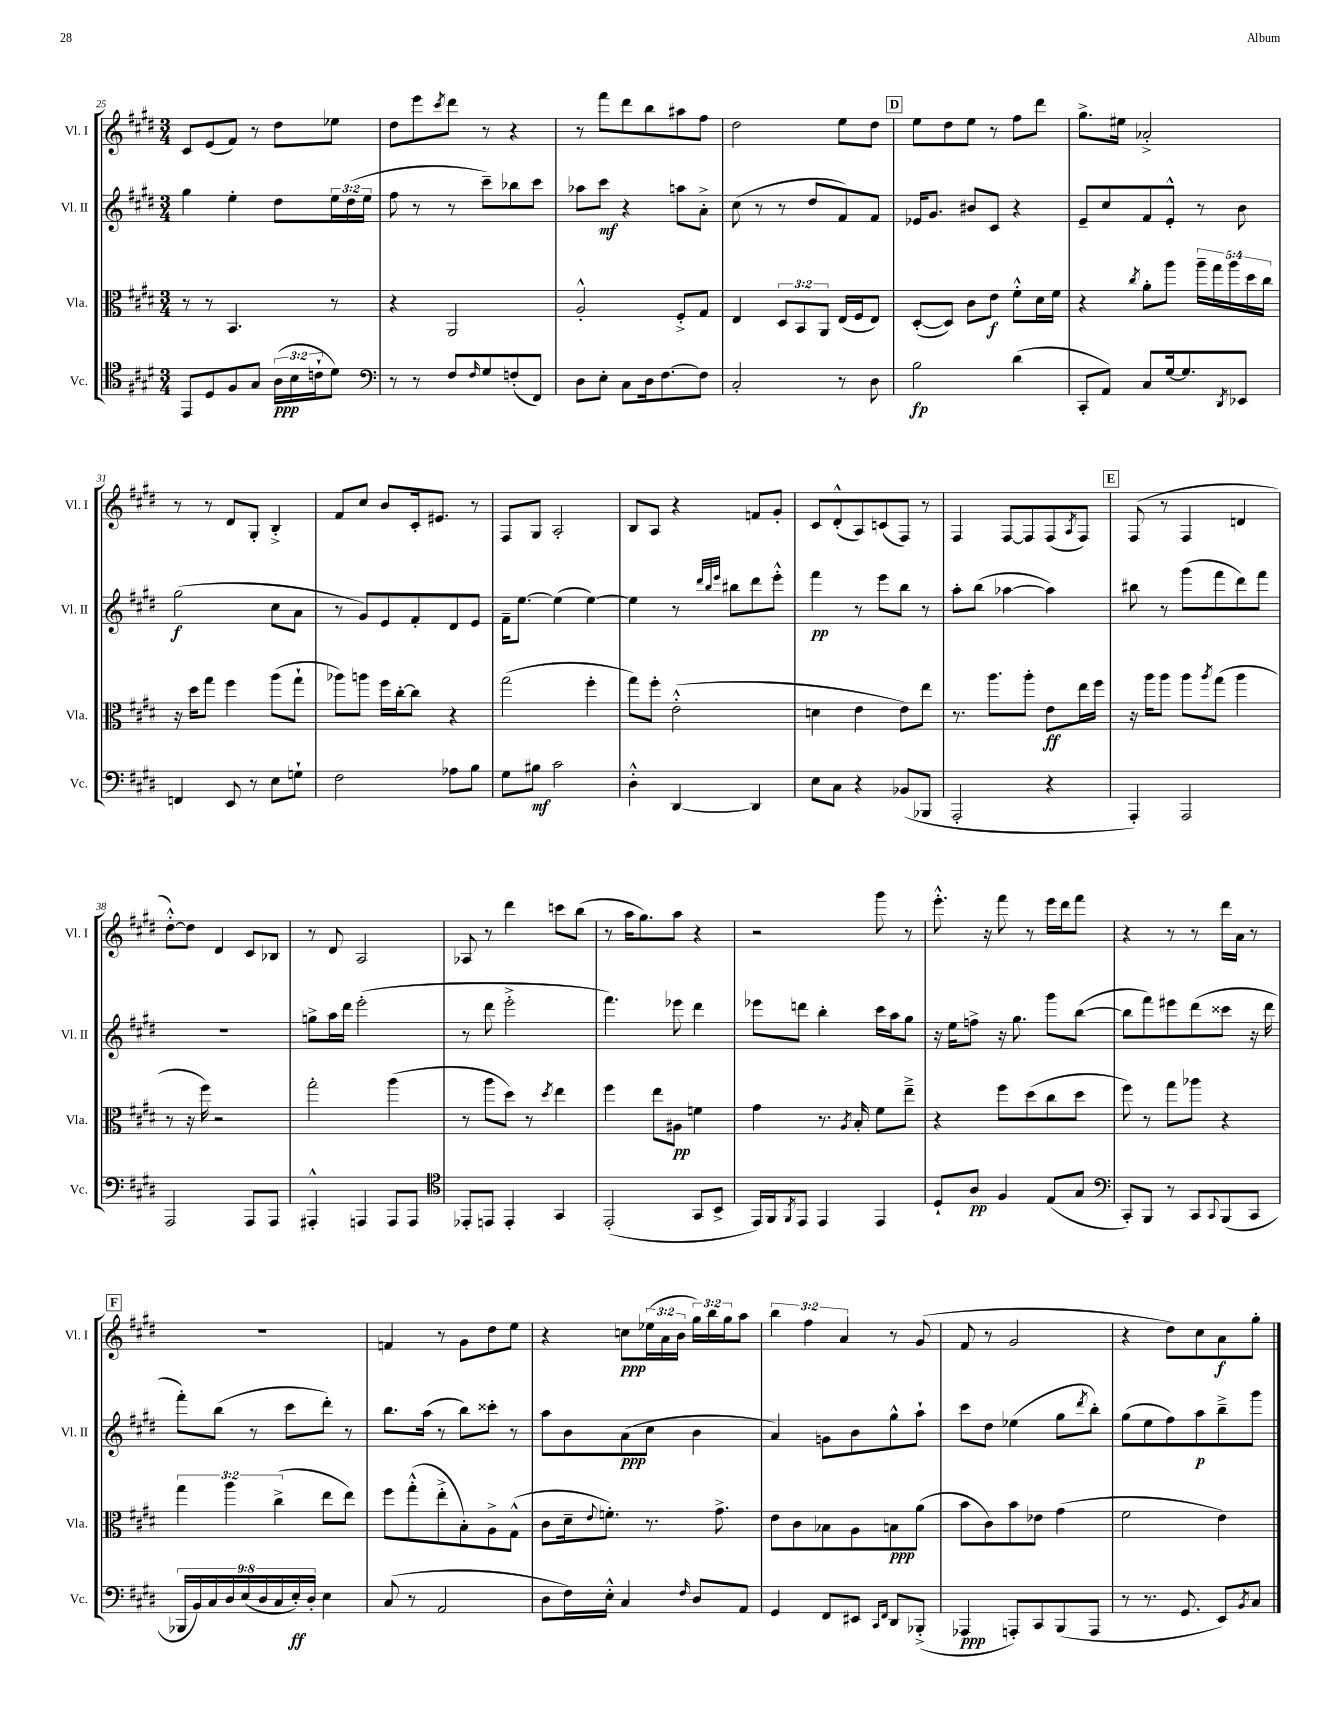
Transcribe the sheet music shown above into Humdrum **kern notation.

**kern	**dynam	**kern	**dynam	**kern	**dynam	**kern	**dynam
*part4	*part4	*part3	*part3	*part2	*part2	*part1	*part1
*staff4	*staff4	*staff3	*staff3	*staff2	*staff2	*staff1	*staff1
*I"Vc.	*	*I"Vla.	*	*I"Vl. II	*	*I"Vl. I	*
*I'Vc.	*	*I'Vla.	*	*I'Vl. II	*	*I'Vl. I	*
*clefC4	*	*clefC3	*	*clefG2	*	*clefG2	*
*k[f#c#g#d#]	*	*k[f#c#g#d#]	*	*k[f#c#g#d#]	*	*k[f#c#g#d#]	*
*M3/4	*	*M3/4	*	*M3/4	*	*M3/4	*
=25	=25	=25	=25	=25	=25	=25	=25
8EE/L	.	8r	.	4gg#\	.	8c#/L	.
8D#/	.	8r	.	.	.	(8e/	.
8F#/	.	4.BB/	.	4ee'\	.	8f#/J)	.
8G#/J	.	.	.	.	.	8r	.
(24A\LL	ppp	.	.	8dd#\L	.	8dd#\L	.
24B\	.	.	.	.	.	.	.
24cn`\J	.	.	.	.	.	.	.
8d#\J)	.	8r	.	24ee\L	.	8ee-X\J	.
.	.	.	.	(24dd#\	.	.	.
.	.	.	.	24ee\JJ	.	.	.
=26	=26	=26	=26	=26	=26	=26	=26
*clefF4	*	*	*	*	*	*	*
8r	.	4r	.	8ff#\	.	8dd#\L	.
8r	.	.	.	8r	.	8eee\	.
.	.	.	.	.	.	8qccc#/	.
8F#/L	.	2AA/	.	8r	.	8ddd#\J	.
16qqF#/	.	.	.	.	.	.	.
8G#/	.	.	.	8ccc#~\L)	.	8r	.
(8Fn'/	.	.	.	8bb-X\	.	4r	.
8FF#/J)	.	.	.	8ccc#\J	.	.	.
=27	=27	=27	=27	=27	=27	=27	=27
8D#\L	.	2A'^^/	.	8aa-X\L	.	8r	.
8E'\J	.	.	.	8ccc#\J	mf	8fff#\L	.
8C#\L	.	.	.	4r	.	8ddd#\	.
16D#\k	.	.	.	.	.	8bb\	.
[8.F#\	.	.	.	.	.	.	.
.	.	8F#'^/L	.	8aan\L	.	8aa#X\	.
8F#\J]	.	8G#/J	.	8a'^\J	.	8ff#\J	.
=28	=28	=28	=28	=28	=28	=28	=28
2C#'/	.	4E/	.	(8cc#\	.	2dd#\	.
.	.	.	.	8r	.	.	.
.	.	12D#/L	.	8r	.	.	.
.	.	12BB/	.	.	.	.	.
.	.	.	.	8dd#/L	.	.	.
.	.	12AA/J	.	.	.	.	.
8r	.	(16E/LL	.	8f#/)	.	8ee\L	.
.	.	16F#/J	.	.	.	.	.
8D#\	.	8E/J)	.	8f#/J	.	8dd#\J	.
!!LO:REH:place=s1:t=D
=29	=29	=29	=29	=29	=29	=29	=29
2B\	fp	([8D#'/L	.	16e-X/KL	.	8ee\L	.
.	.	.	.	8.g#/J	.	.	.
.	.	8D#/J])	.	.	.	8dd#\	.
.	.	8c#\L	.	8b#X/L	.	8ee\J	.
.	.	8e\J	f	8c#/J	.	8r	.
(4d#\	.	8f#'^^\L	.	4r	.	8ff#\L	.
.	.	16d#\L	.	.	.	8ddd#\J	.
.	.	16f#\JJ	.	.	.	.	.
=30	=30	=30	=30	=30	=30	=30	=30
8CC#'/L	.	4r	.	8e~/L	.	8.gg#^\L	.
8AA/J)	.	.	.	8cc#/	.	.	.
.	.	.	.	.	.	16ee#X\Jk	.
.	.	8qcc#/	.	.	.	.	.
8C#/L	.	8a'\L	.	8f#/	.	2a-X'^/	.
[16G#/k	.	8aa\J	.	8e'^^/J	.	.	.
8.G#/]	.	.	.	.	.	.	.
.	.	20aa~\LL	.	8r	.	.	.
.	.	20gg#\	.	.	.	.	.
.	.	20aa\	.	.	.	.	.
8qDD#/	.	.	.	.	.	.	.
8EE-X/J	.	.	.	8b\	.	.	.
.	.	20dd#\	.	.	.	.	.
.	.	20cc#\JJ	.	.	.	.	.
!!LO:LB:g=z
=31	=31	=31	=31	=31	=31	=31	=31
4FFn/	.	16r	.	(2gg#\	f	8r	.
.	.	16dd#\KL	.	.	.	.	.
.	.	8gg#\J	.	.	.	8r	.
8EE/	.	4ff#\	.	.	.	8d#/L	.
8r	.	.	.	.	.	8G#'/J	.
8E\L	.	(8aa\L	.	8cc#\L	.	4B'^/	.
8Gn`\J	.	8gg#`\J	.	8a\J	.	.	.
=32	=32	=32	=32	=32	=32	=32	=32
2F#\	.	8aa-X\L)	.	8r	.	8f#/L	.
.	.	8aan\J	.	8g#/L)	.	8cc#/J	.
.	.	16ff#\LL	.	8e/	.	8b/L	.
.	.	[16cc#'\J	.	.	.	.	.
.	.	8cc#\J]	.	8f#'/	.	16c#'/k	.
.	.	.	.	.	.	8.e#X/J	.
8A-X\L	.	4r	.	8d#/	.	.	.
8B\J	.	.	.	8e/J	.	8r	.
=33	=33	=33	=33	=33	=33	=33	=33
8G#\L	.	(2gg#\	.	16f#~\KL	.	8F#/L	.
.	.	.	.	[8.ee\J	.	.	.
8B#X\J	mf	.	.	.	.	8G#/J	.
2c#\	.	.	.	(4ee\]	.	2A'/	.
.	.	4ff#'\	.	[4ee\)	.	.	.
=34	=34	=34	=34	=34	=34	=34	=34
4D#'^^\	.	8gg#\L)	.	4ee\]	.	8B/L	.
.	.	8ff#'\J	.	.	.	8A/J	.
[4DD#/	.	(2e'^^\	.	8r	.	4r	.
.	.	.	.	32qqddd#/LLL	.	.	.
.	.	.	.	32qqbb/	.	.	.
.	.	.	.	32qqeee/JJJ	.	.	.
.	.	.	.	8bb#X\L	.	.	.
4DD#/]	.	.	.	8ddd#\	.	8fn/L	.
.	.	.	.	8eee'^^\J	.	8g#'/J	.
=35	=35	=35	=35	=35	=35	=35	=35
8E\L	.	4dn\	.	4fff#\	pp	8c#/L	.
8C#\J	.	.	.	.	.	(8d#'^^/	.
4r	.	4e\	.	8r	.	8A/)	.
.	.	.	.	8eee\L	.	(8cn/	.
(8BB-X/L	.	8e\L)	.	8bb\J	.	8F#/J)	.
8BBB-X/J	.	8ee\J	.	8r	.	8r	.
=36	=36	=36	=36	=36	=36	=36	=36
2AAA'/	.	8.r	.	8aa'\L	.	4F#/	.
.	.	.	.	(8bb\J	.	.	.
.	.	8.aa\L	.	.	.	.	.
.	.	.	.	[4aa-X\	.	[8F#/L	.
.	.	8aa'\J	.	.	.	8F#/]	.
4r	.	8e\L	ff	4aa-\])	.	(8F#/	.
.	.	.	.	.	.	8qA/	.
.	.	16ee\L	.	.	.	8F#/J)	.
.	.	16ff#\JJ	.	.	.	.	.
!!LO:REH:place=s1:t=E
=37	=37	=37	=37	=37	=37	=37	=37
4AAA'/)	.	16r	.	8bb#X\	.	(8F#/	.
.	.	16aa\KL	.	.	.	.	.
.	.	8aa\J	.	8r	.	8r	.
2AAA/	.	8aa\L	.	(8ggg#\L	.	4F#/	.
.	.	8qaa/	.	.	.	.	.
.	.	(8gg#\J	.	8fff#\	.	.	.
.	.	4aa\	.	8ddd#\)	.	4dn/	.
.	.	.	.	8fff#\J	.	.	.
!!LO:LB:g=z
=38	=38	=38	=38	=38	=38	=38	=38
2AAA/	.	8r	.	2.r	.	[8dd#'^^\L)	.
.	.	16r	.	.	.	8dd#\J]	.
.	.	16ff#\)	.	.	.	.	.
.	.	2r	.	.	.	4d#/	.
8AAA/L	.	.	.	.	.	8c#/L	.
8AAA/J	.	.	.	.	.	8B-X/J	.
=39	=39	=39	=39	=39	=39	=39	=39
4AAA#X'^^/	.	2gg#'\	.	8ggn^\L	.	8r	.
.	.	.	.	16aa\L	.	8d#/	.
.	.	.	.	16ddd#\JJ	.	.	.
4AAAn/	.	.	.	(2eee'\	.	2A/	.
8AAA/L	.	(4aa\	.	.	.	.	.
8AAA/J	.	.	.	.	.	.	.
=40	=40	=40	=40	=40	=40	=40	=40
*clefC4	*	*	*	*	*	*	*
8EE-X'/L	.	8r	.	8r	.	8A-X/	.
8EEn/J	.	8aa\L	.	8ddd#\	.	8r	.
4EE'/	.	8dd#\J)	.	2eee'^\	.	4ddd#\	.
.	.	8r	.	.	.	.	.
.	.	8qdd#/	.	.	.	.	.
4GG#/	.	4ee\	.	.	.	8cccn\L	.
.	.	.	.	.	.	(8bb\J	.
=41	=41	=41	=41	=41	=41	=41	=41
(2EE'/	.	4ff#\	.	4.fff#\)	.	8r	.
.	.	.	.	.	.	16aa\KL	.
.	.	.	.	.	.	8.gg#\)	.
.	.	8ee\L	.	.	.	.	.
.	.	8A#X\J	pp	8eee-X\	.	8aa\J	.
8GG#/L	.	4fn\	.	4ddd#\	.	4r	.
8BB^/J	.	.	.	.	.	.	.
=42	=42	=42	=42	=42	=42	=42	=42
16EE/LL)	.	4g#\	.	8eee-X\L	.	2r	.
16FF#/J	.	.	.	.	.	.	.
8qFF#/	.	.	.	.	.	.	.
8EE/J	.	.	.	8dddn\J	.	.	.
4EE/	.	8.r	.	4bb'\	.	.	.
.	.	8qA/	.	.	.	.	.
.	.	16B'/	.	.	.	.	.
4EE/	.	8f#\L	.	16ccc#\LL	.	8ggg#\	.
.	.	.	.	16aa\J	.	.	.
.	.	8ee~^\J	.	8gg#\J	.	8r	.
=43	=43	=43	=43	=43	=43	=43	=43
8D#`/L	.	4r	.	16r	.	8.eee'^^\	.
.	.	.	.	16ee\KL	.	.	.
8A/J	pp	.	.	8ffn^\J	.	.	.
.	.	.	.	.	.	16r	.
4F#/	.	8ff#\L	.	16r	.	8fff#\	.
.	.	.	.	8.gg#\	.	.	.
.	.	(8dd#\	.	.	.	8r	.
(8E/L	.	8cc#\	.	8ggg#\L	.	16eee\LL	.
.	.	.	.	.	.	16ddd#\J	.
8G#/J	.	8dd#\J	.	([8bb\J	.	8fff#\J	.
=44	=44	=44	=44	=44	=44	=44	=44
*clefF4	*	*	*	*	*	*	*
8CC#'/L)	.	8ff#\)	.	8bb\L]	.	4r	.
8BBB/J	.	8r	.	8fff#\)	.	.	.
8r	.	8gg#\L	.	8eee#X\	.	8r	.
8CC#/L	.	8aa-X\J	.	(8ddd#\	.	8r	.
8qqCC#/	.	.	.	.	.	.	.
(8BBB/	.	4r	.	8ccc##X\J	.	16ddd#\LL	.
.	.	.	.	.	.	16a\JJ	.
8CC#/J	.	.	.	16r	.	8r	.
.	.	.	.	16ddd#\	.	.	.
!!LO:LB:g=z
!!LO:REH:place=s1:t=F
=45	=45	=45	=45	=45	=45	=45	=45
18BBB-X/LL	.	6gg#\	.	8fff#'\L)	.	2.r	.
18BB/)	.	.	.	.	.	.	.
18C#/	.	.	.	.	.	.	.
.	.	.	.	(8bb\J	.	.	.
18D#/	.	6aa\	.	.	.	.	.
(18E/	.	.	.	.	.	.	.
.	.	.	.	8r	.	.	.
18D#/	.	.	.	.	.	.	.
18C#/	.	(6cc#^\	.	.	.	.	.
.	.	.	.	8ccc#\L	.	.	.
18E'/)	ff	.	.	.	.	.	.
18D#'/JJ	.	.	.	.	.	.	.
4E\	.	8ee\L	.	8ddd#'\J)	.	.	.
.	.	8ee\J)	.	8r	.	.	.
=46	=46	=46	=46	=46	=46	=46	=46
(8C#/	.	8ff#\L	.	8.bb\L	.	4fn/	.
8r	.	(8gg#'^^\	.	.	.	.	.
.	.	.	.	(16aa\Jk	.	.	.
2AA/	.	8ee'^\	.	8r	.	8r	.
.	.	8B'\)	.	8bb\L)	.	8g#\L	.
.	.	8A^\	.	8ccc##X'\J	.	8dd#\	.
.	.	(8G#^^\J	.	8r	.	8ee\J	.
=47	=47	=47	=47	=47	=47	=47	=47
8D#\L	.	8c#\L	.	8aa\L	.	4r	.
16F#\L)	.	16d#~\k	.	8b\	.	.	.
.	.	8qqe/	.	.	.	.	.
16E'^^\JJ	.	8.fn'\J)	.	.	.	.	.
4C#/	.	.	.	(8a\	ppp	8ccn\L	ppp
.	.	8.r	.	8cc#\J	.	(24ee-X\L	.
.	.	.	.	.	.	24a\	.
.	.	.	.	.	.	24b\JJ	.
16qqF#/	.	.	.	.	.	.	.
8D#/L	.	.	.	4b\	.	24gg#\LL)	.
.	.	.	.	.	.	24bb\	.
.	.	8.g#^\	.	.	.	.	.
.	.	.	.	.	.	24gg#\J	.
8AA/J	.	.	.	.	.	8aa\J	.
=48	=48	=48	=48	=48	=48	=48	=48
4GG#/	.	8e\L	.	4a/)	.	6bb\	.
.	.	8c#\	.	.	.	.	.
.	.	.	.	.	.	6ff#\	.
8FF#/L	.	8B-X\	.	8gn\L	.	.	.
.	.	.	.	.	.	6a/	.
8EE#X/J	.	8A\	.	8b\	.	.	.
16qqCC#/LL	.	.	.	.	.	.	.
16qqFF#/JJ	.	.	.	.	.	.	.
8DD#/L	.	8Bn\	ppp	8gg#^^\	.	8r	.
(8BBB-X'^/J	.	(8a\J	.	8aa`\J	.	(8g#/	.
=49	=49	=49	=49	=49	=49	=49	=49
4AAA-X/	ppp	8b\L	.	8ccc#\L	.	8f#/	.
.	.	8c#\)	.	8dd#\J	.	8r	.
8AAAn'/L)	.	8b\	.	(4ee-X\	.	2g#/	.
8CC#/	.	8e-X\J	.	.	.	.	.
(8BBB/	.	(4g#\	.	8gg#\L	.	.	.
.	.	.	.	8qddd#/	.	.	.
8AAA/J	.	.	.	8bb'\J)	.	.	.
=50	=50	=50	=50	=50	=50	=50	=50
8r	.	2f#\	.	(8gg#\L	.	4r	.
8.r	.	.	.	8ee\	.	.	.
.	.	.	.	8ff#\)	.	8dd#\L)	.
8.GG#/	.	.	.	.	.	.	.
.	.	.	.	8aa\	p	8cc#\	.
8EE/L)	.	4e\)	.	8bb~^\	.	8a\	f
8qBB/	.	.	.	.	.	.	.
8C#/J	.	.	.	8ggg#\J	.	8gg#'\J	.
==	==	==	==	==	==	==	==
*-	*-	*-	*-	*-	*-	*-	*-
